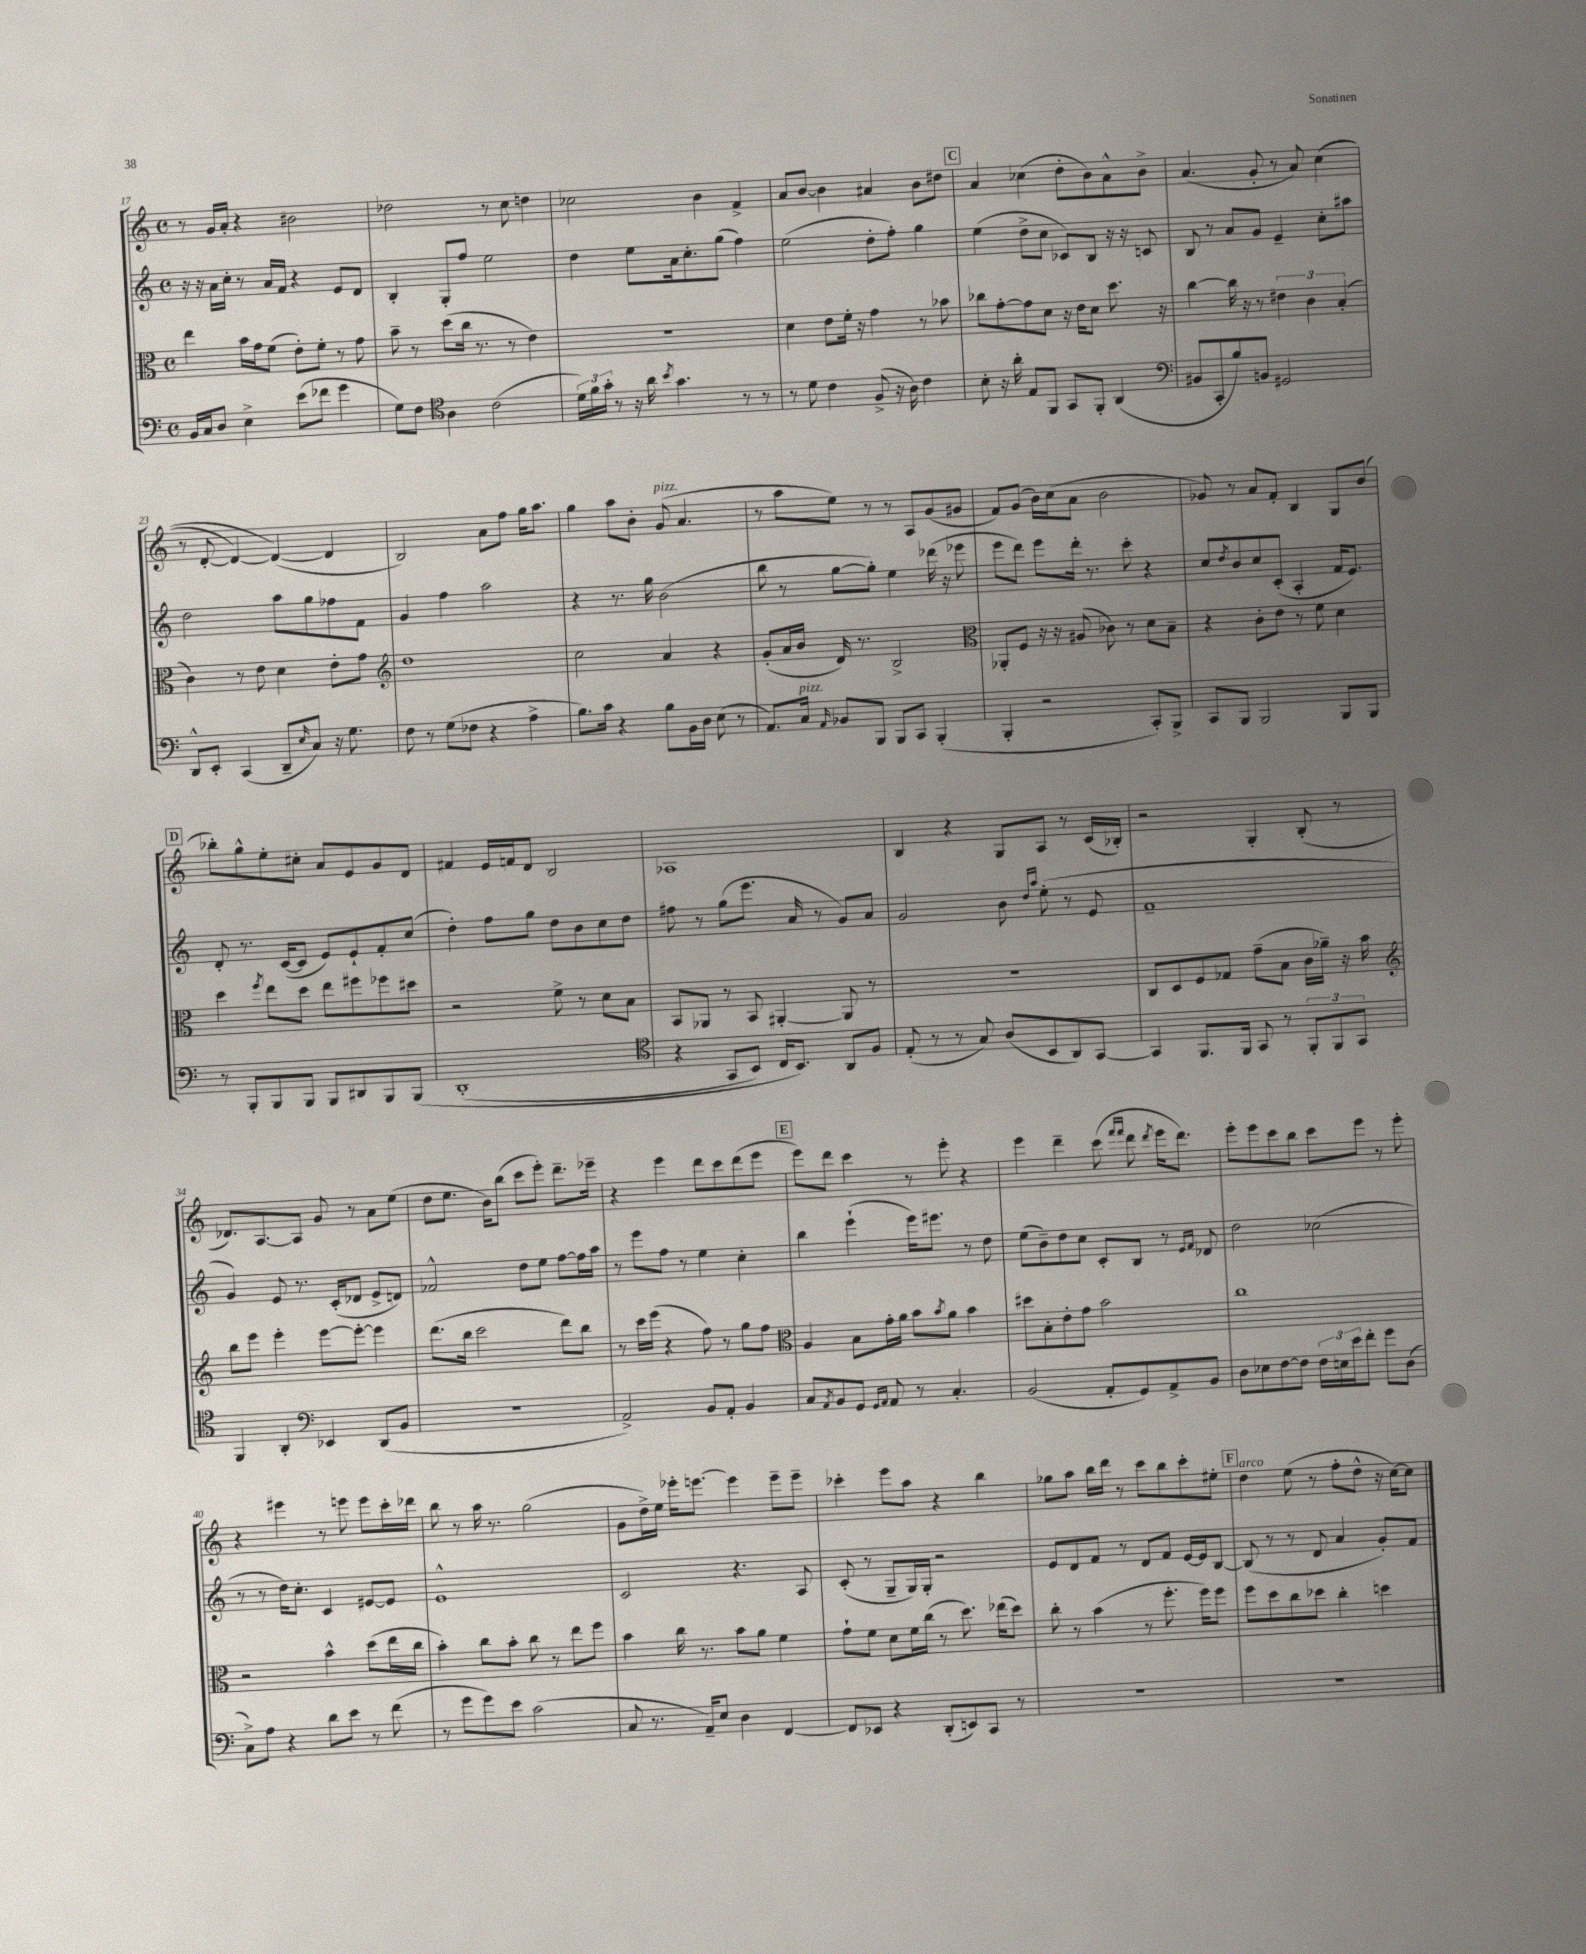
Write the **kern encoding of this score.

**kern	**kern	**kern	**kern
*part4	*part3	*part2	*part1
*staff4	*staff3	*staff2	*staff1
*clefF4	*clefC3	*clefG2	*clefG2
*k[]	*k[]	*k[]	*k[]
*M4/4	*M4/4	*M4/4	*M4/4
*met(c)	*met(c)	*met(c)	*met(c)
=17	=17	=17	=17
16BB/LL	4ee\	16r	8r
16C/J	.	16r	.
8D/J	.	16a\LL	16g/LL
.	.	16cc'\JJ	16a'/JJ
4E^\	16b\LL	8r	4r
.	16g\J	.	.
.	(8f\J	16a/LL	.
.	.	16f/JJ	.
(8e\L	8e'\L)	4r	2b#X\
8f-X\J	8f'\J	.	.
4g\	8r	8e/L	.
.	8g\	8d/J	.
=18	=18	=18	=18
8G\L)	8b~\	4B'/	2dd-X\
8F\J	8r	.	.
*clefC4	*	*	*
4A\	(8dd\L	8G'/L	.
.	16cc\Jk	8ff/J	.
.	8.r	.	.
(2c\	.	2ee\	8r
.	8r	.	8cc\
.	4e\)	.	4ddn\
=19	=19	=19	=19
24d\LL)	1r	4dd\	2cc-X\
24f\	.	.	.
24g'\JJ	.	.	.
8r	.	.	.
16r	.	8ee\L	.
16a\	.	.	.
8qb/	.	.	.
4.g\	.	16a\k	.
.	.	8.cc'\	.
.	.	.	4b\
.	.	(8gg\J	.
8r	.	4ff\)	4f^/
8r	.	.	.
=20	=20	=20	=20
8r	4d\	(2ee\	8a/L
8d\	.	.	[8b/J
4c\	8e\L	.	4b\]
.	16f'\Jk	.	.
.	16r	.	.
(8F^/	4g\	8dd'\L	4a#X/
16r	.	8ff'\J)	.
16A\)	.	.	.
4c\	8r	4gg\	8b\L
.	8b-X\	.	8dd#X\J
!!LO:REH:place=s1:t=C
=21	=21	=21	=21
8B'\	8cc-X\L	(4ee\	4a/
16r	[8g'\	.	.
16a'\	.	.	.
8E/L	8g\]	8dd^\L	(4cc-X\
8FF/J	8d\J	8cc\J	.
8GG/L	16r	8c-X/L)	8dd'\L
.	16e\KL	.	.
8FF'/J	8d\J	8B/J	8b\)
(4AA/	8.dd\	16r	8a^^\
.	.	16r	.
.	.	8cn/	8b^\J
.	16r	.	.
=22	=22	=22	=22
*clefF4	*	*	*
8BB#X/L	[4cc\	8B/	(4.a/
8CC'/	.	8r	.
8B/)	16cc\]	8a/L	.
.	16r	.	.
8BBn/J	8r	8g/J	8g'/
2GG#X/	6e#X\	4e~/	8r
.	.	.	8a/)
.	6c\	.	.
.	.	8cc'\L	((4cc\
.	(6B'/	.	.
.	.	8aa#X\J	.
!!LO:LB:g=z
=23	=23	=23	=23
8DD^^/L	4c\)	2dd\	8r
8EE'/J	.	.	[8d'/
(4CC/	8r	.	4d/_)
.	8e\	.	.
8DD~/L	4d\	8aa\L	(4d/_)
16qqE/	.	.	.
8C/J)	.	8gg\	.
16r	8e'\L	8ff-X\	4d/]
8.G\	.	.	.
.	8g\J	8f\J	.
=24	=24	=24	=24
*	*clefG2	*	*
8F\	1dd	4g/	2B/)
8r	.	.	.
(8G\L	.	4ff\	.
8F-X\J	.	.	.
4r	.	2aa\	8a\L
.	.	.	8ff\J
4A^\	.	.	16gg\KL
.	.	.	8.aa\J
=25	=25	=25	=25
8.B\L)	2cc\	4r	4gg\
16c\Jk	.	.	.
4r	.	8.r	8aa\L
.	.	.	8b'\J
.	.	16gg\	.
!	!	!	!LO:TX:a:i:t=pizz.
8B\L	4a/	(2b\	(8g/
16BB\L	.	.	4.a/
16D\JJ	.	.	.
(8E\	4r	.	.
8r	.	.	.
=26	=26	=26	=26
8.AA/L)	(8g'/L	8bb\	8r
.	16a/L	8r	8aa\L
!LO:TX:a:i:t=pizz.	!	!	!
16C/Jk	16b/JJ	.	.
16qqAA/	.	.	.
8BB-X/L	16d/)	[8gg\L	8ee\J)
.	8.r	.	.
8BBB/J	.	8gg'\J])	8r
8BBB/L	2B^/	4ee\	8r
8CC/J	.	.	8A/L
(4BBB'/	.	(16ddd-X\	(8g/
.	.	16r	.
.	.	8eee-X\	8g#X/J
=27	=27	=27	=27
*	*clefC3	*	*
4BBB'/	8AA-X'/L	8eee\L	8f/L)
.	8F/J	8ddd\J)	(8g/J
2r	16r	8eee\L	16b\LL)
.	16r	.	(16cc\J
.	(8A#X/	16ddd'\Jk	8a\J
.	.	8.r	.
.	8c-X\)	.	2b\
.	8r	8ccc'\	.
8CC'/L)	8d\L	4r	.
8BBB^/J	8B~\J	.	.
=28	=28	=28	=28
8CC/L	4r	8cc/L	8g-X/)
.	.	8qdd/	.
8BBB/J	.	8b/	8r
2BBB/	8c'\L	8cc/	8a/L
.	8e\J	(8c'/J	8f'/J
.	8r	4A'/	4B/
.	8f\	.	.
8BBB/L	4d\	16f/KL	8G/L
.	.	8.e/J)	.
8BBB/J	.	.	(8b/J
!!LO:LB:g=z
!!LO:REH:place=s1:t=D
=29	=29	=29	=29
8r	4dd\	8d'/	8bb-X'\L)
8BBB'/L	.	8.r	8gg^^\
.	8qff/	.	.
8BBB/	8ee\L	.	8ee'\
.	.	([16c/KL	.
8BBB/J	8dd\J	8c/J]	8cc#X'\J
8BBB/L	8ee\L	8e/L)	8a/L
8DD#X/	8ff#X\	8e`/	8e/
8BBB/	8ff-X\	8f'/	8g/
(8BBB/J	8dd#X\J	(8cc/J	8d/J
=30	=30	=30	=30
(1DD'	2r	4dd'\)	4f#X/
.	.	8ff\L	16e/LL
.	.	.	16fn/J
.	.	8gg\J	8d/J
.	8f^\	8dd\L	2B/
.	8r	8b\	.
.	8d\L	8cc\	.
.	8B\J	8dd\J	.
=31	=31	=31	=31
*clefC4	*	*	*
4r	8BB/L	8ff#X\	1A-X
.	8AA-X/J	8r	.
8GG/L	8r	(8gg\L	.
8BB/J)	8BB/	8.eee\J	.
16C/KL	[4AA#X'/	.	.
8.BB/J)	.	16a/	.
.	.	8r	.
8AA/L	8AA#/]	8g/L)	.
8F/J	8r	8a/J	.
=32	=32	=32	=32
(8E'/	1r	2g/	4B/
8r	.	.	.
8r	.	.	4r
8G/)	.	.	.
(8A/L	.	8b\	8G/L
.	.	16qqdd/LL	.
.	.	16qqaa/JJ	.
8BB/	.	(8ee'\	8A/J
8AA/)	.	8r	8r
[8GG/J	.	8e/	(16c/LL
.	.	.	16B-X'/JJ)
=33	=33	=33	=33
4GG/]	8C/L	1f~	2r
.	8D/	.	.
8.FF/L	8F/	.	.
.	8G-X/J	.	.
16FF/Jk	.	.	.
8GG/	(8g~\L	.	4G'/
8r	8B\J	.	.
12FF'/L	16c\LL	.	(8B'/
.	16a-X~\JJ)	.	.
12FF/	.	.	.
.	16r	.	8r
12GG/J	.	.	.
.	16b\	.	.
!!LO:LB:g=z
=34	=34	=34	=34
*	*clefG2	*	*
4FF/	8bb\L	4g/)	8.d-X/L)
.	8eee\J	.	.
.	.	.	[8.A/
4AA'/	4eee'\	8e/	.
.	.	8.r	8A/J]
*clefF4	*	*	*
4EE-X/	[8eee\L	.	8g/
.	.	(16c'/KL	.
.	8eee'\J_	8d-X/J	8r
(8DD/L	4eee\]	8e^/L	8a\L
8BB/J	.	8dn/J)	(8ee\J
=35	=35	=35	=35
1r	(8.ddd\L	2f-X^^/	8dd\L
.	.	.	8.ee\J
.	16bb\Jk	.	.
.	2ccc\	.	.
.	.	.	16b\KL)
.	.	.	(8bb\J
.	.	8dd\L	8ccc\L
.	.	8ee\J	8eee'\J)
.	8ddd\L)	[8ff\L	8.ddd~\L
.	8bb\J	16ff\L]	.
.	.	16aa\JJ	16eee-X~\Jk
=36	=36	=36	=36
2AA^/)	8r	8r	4r
.	16ccc\LL	8eee\L	.
.	(16eee\JJ	.	.
.	4r	8ff\J	4eee\
.	.	8r	.
8BB/L	8ff\)	4ee\	8ddd\L
8AA'/J	8r	.	8ccc\
4BB/	8gg\L	4cc'\	(8ddd\
.	8ff\J	.	8eee\J
!!LO:REH:place=s1:t=E
=37	=37	=37	=37
*	*clefC3	*	*
8C/L	4A/	4bb\	8eee\L)
8qAA/	.	.	.
8BB/	.	.	8ddd\J
8GG/J	8B\L	(4eee`\	4ccc\
16qqGG/LL	.	.	.
16qqAA/JJ	.	.	.
8AA/	16g'\L	.	.
.	16a\JJ	.	.
8r	8b\L	16eee\KL)	8r
.	.	8.eee#X\J	.
.	8qb/	.	.
4.C'/	8a\J	.	8eee'\
.	4b\	8r	4r
.	.	8dd\	.
=38	=38	=38	=38
(2BB/	8dd#X\L	(8ee\L	4eee\
.	8B'\	8b~\)	.
.	8e'\	8dd\	4ddd~\
.	8g\J	8cc\J	.
8AA'/L	2b\	8c'/L	(8ccc\
.	.	.	16qqfff/LL
.	.	.	16qqfff/JJ
8GG/)	.	8B/J	8ddd\
.	.	.	8qddd/
8AA^/	.	8r	16eee\KL
.	.	.	8.ddd\J)
.	.	16qqe/LL	.
.	.	16qqf/JJ	.
8BB/J	.	8d-X/	.
=39	=39	=39	=39
8D\L	1cc	2dd\	8eee'\L
8E-X\	.	.	8eee\
[8F\	.	.	8ccc\
8F\J]	.	.	8bb\J
24F\LL	.	(2cc-X\	8ccc\L
24En\	.	.	.
24e\J	.	.	.
8f'\J	.	.	8eee\J
8g\L	.	.	8r
(8D\J	.	.	8eee'\
!!LO:LB:g=z
=40	=40	=40	=40
8C^\L)	2r	8r	4r
8A\J	.	8r	.
4r	.	16dd\KL)	4eee#X\
.	.	8.cc'\J	.
8d\L	4b^^\	4c/	8r
8e\J	.	.	8eeen\
8r	(8dd\L	[8e#X/L	8eee\L
(8f\	16ee\L	8e#/J]	16ccc'\L
.	16cc\JJ	.	16ddd-X\JJ
=41	=41	=41	=41
8r	4b'\)	1e^^	8bb\
8g\L	.	.	8r
8g\)	8cc\L	.	16aa\
.	.	.	8.r
8e\J	8b'\J	.	.
(2c\	8cc\	.	(2gg\
.	8r	.	.
.	8ee\L	.	.
.	8ff\J	.	.
=42	=42	=42	=42
8C/	4b\	2c/	8g\L
8.r	.	.	16dd^\L)
.	.	.	16ee\JJ
.	16cc\	.	16eee-X'\KL
16AA~/KL)	8.r	.	[8.eeen\J
8E/J	.	.	.
4D\	8b\L	4.r	4eee\]
.	8a\J	.	.
[4FF/	4f\	.	8eee~\L
.	.	8A/	8eee~\J
=43	=43	=43	=43
8FF/L]	8g`\L	(8c'/	4ccc-X'\
8EE-X/J	8f\J	8r	.
4r	8d\L	8G~/L	8eee\L
.	16f\L	16G/L)	8aa\J
.	(16cc\JJ	16G'/JJ	.
(8DD'/L	8r	2r	4r
8EEn/)	8.dd\)	.	.
8CC/J	.	.	4bb\
.	(16ee-X\KL	.	.
8r	8dd\J)	.	.
=44	=44	=44	=44
1r	8cc'\	8e/L	8gg-X\L
.	8r	8d/	8aa\J
.	(4b\	8f/J	16bb\LL
.	.	.	16ddd\JJ
.	.	8r	8r
.	8r	8d/L	8ccc\L
.	8.ff'\	8f/J	8bb\
.	.	[16e/LL	8ccc'\
.	16ff\KL)	16e/J]	.
.	8ff\J	[8B/J	8ee#X'\J
!!LO:REH:place=s1:t=F
=45	=45	=45	=45
!	!	!	!LO:TX:a:i:t=arco
1r	8ff\L	(8B/]	4dd\
.	8dd\	8r	.
.	8cc\	8r	(8ee\
.	8dd-X\J	8d/	8r
.	4cc'\	4a/	8ff'\L
.	.	.	8dd^^\J
.	4ddn\	8g'/L)	16r
.	.	.	[16cc\KL)
.	.	8f/J	8cc\J]
==	==	==	==
*-	*-	*-	*-
